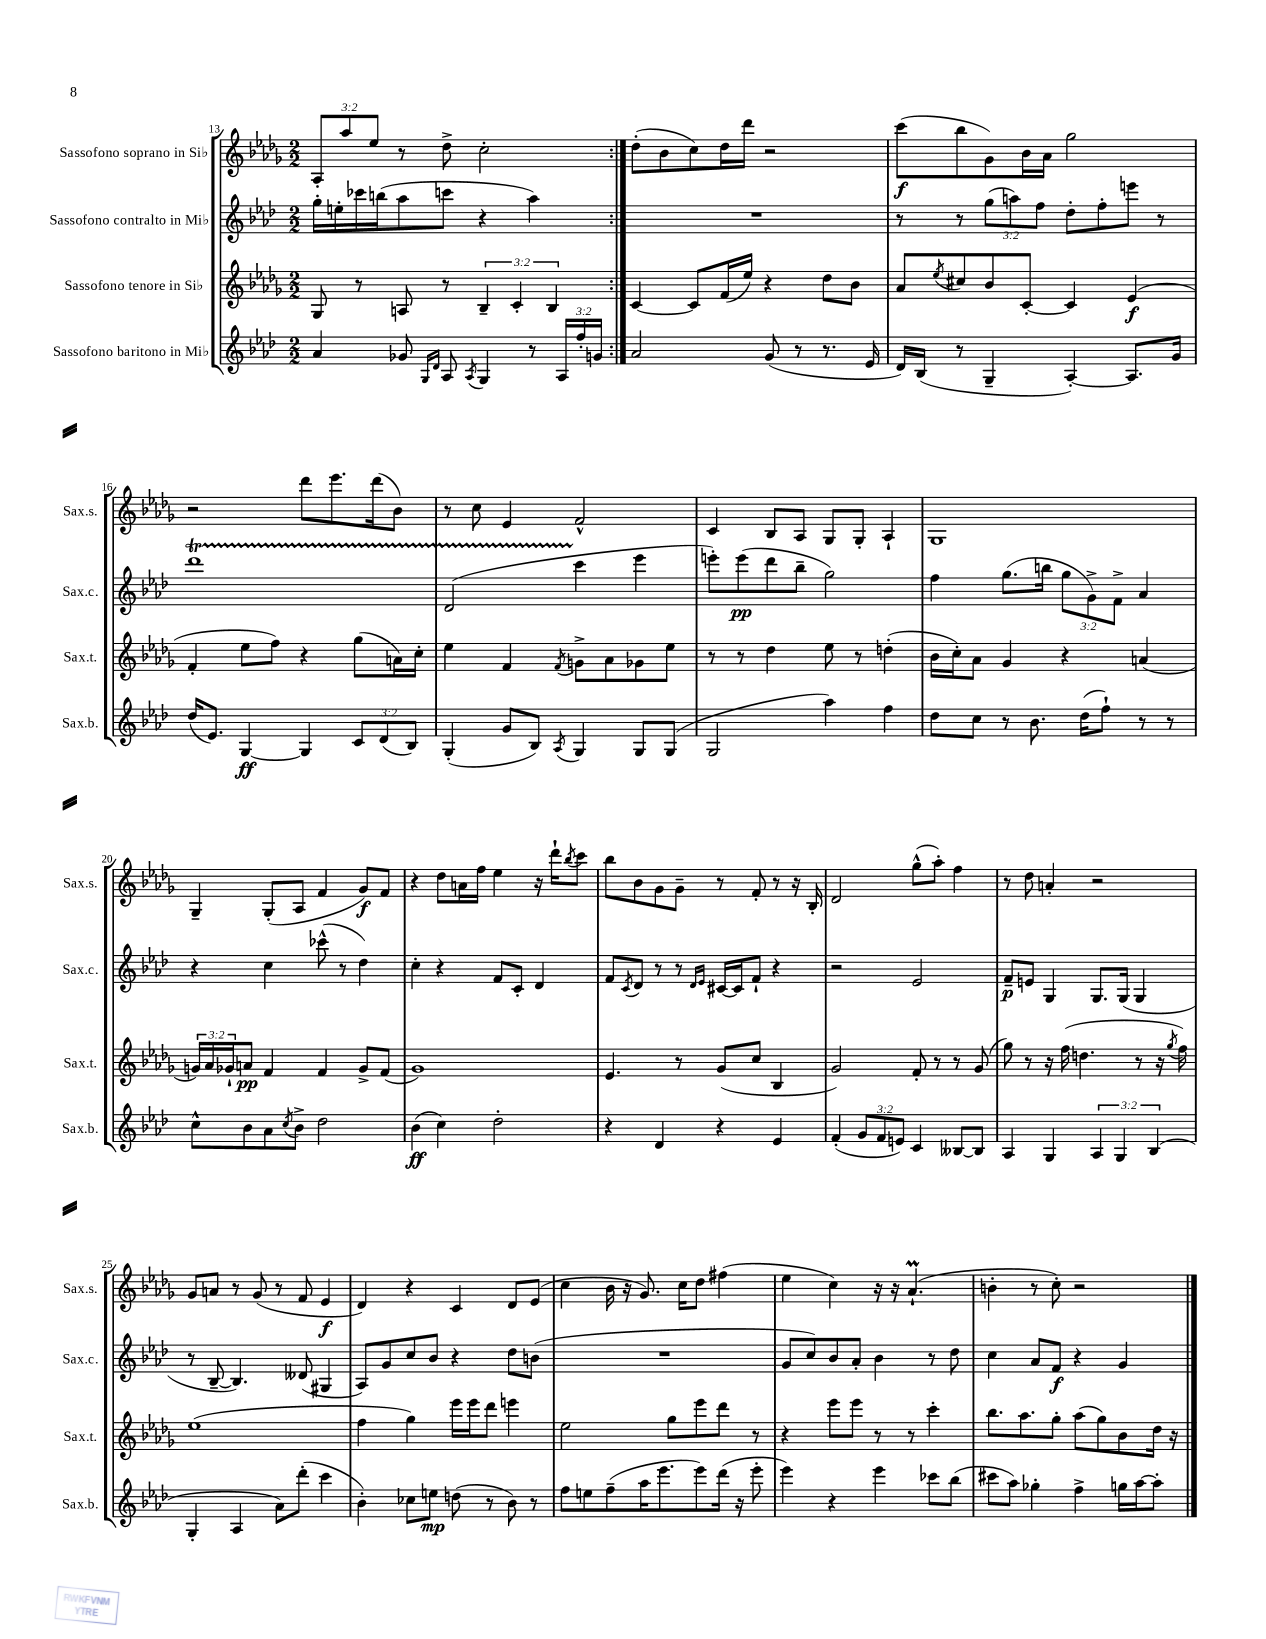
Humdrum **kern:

**kern	**dynam	**kern	**dynam	**kern	**dynam	**kern	**dynam
*part4	*part4	*part3	*part3	*part2	*part2	*part1	*part1
*staff4	*staff4	*staff3	*staff3	*staff2	*staff2	*staff1	*staff1
*I"Sassofono baritono in Mi♭	*	*I"Sassofono tenore in Si♭	*	*I"Sassofono contralto in Mi♭	*	*I"Sassofono soprano in Si♭	*
*I'Sax.b.	*	*I'Sax.t.	*	*I'Sax.c.	*	*I'Sax.s.	*
*clefG2	*	*clefG2	*	*clefG2	*	*clefG2	*
*k[b-e-a-d-]	*	*k[b-e-a-d-g-]	*	*k[b-e-a-d-]	*	*k[b-e-a-d-g-]	*
*M2/2	*	*M2/2	*	*M2/2	*	*M2/2	*
=13	=13	=13	=13	=13	=13	=13	=13
4a-/	.	8G-/	.	16gg'\LL	.	12A-'/L	.
.	.	.	.	16een'\	.	.	.
.	.	.	.	.	.	12aa-/	.
.	.	8r	.	16ccc-X\	.	.	.
.	.	.	.	.	.	12ee-/J	.
.	.	.	.	(16bbn\J	.	.	.
8g-X/	.	8An/	.	8aa-\	.	8r	.
16qqG/LL	.	.	.	.	.	.	.
16qqd-/JJ	.	.	.	.	.	.	.
8A-/	.	8r	.	8cccn\J	.	8dd-^\	.
8qA-/	.	.	.	.	.	.	.
4G/	.	6B-~/	.	4r	.	2cc'\	.
.	.	6c'/	.	.	.	.	.
8r	.	.	.	4aa-\)	.	.	.
.	.	6B-/	.	.	.	.	.
24A-/LL	.	.	.	.	.	.	.
24ff'/	.	.	.	.	.	.	.
24gn/JJ	.	.	.	.	.	.	.
=14:|!	=14:|!	=14:|!	=14:|!	=14:|!	=14:|!	=14:|!	=14:|!
2a-/	.	[4c/	.	1r	.	(8dd-'\L	.
.	.	.	.	.	.	8b-\	.
.	.	8c/L]	.	.	.	8cc\)	.
.	.	(16f/L	.	.	.	16dd-\L	.
.	.	16ee-/JJ)	.	.	.	16ddd-\JJ	.
(8g/	.	4r	.	.	.	2r	.
8r	.	.	.	.	.	.	.
8.r	.	8dd-\L	.	.	.	.	.
.	.	8b-\J	.	.	.	.	.
16e-/	.	.	.	.	.	.	.
=15	=15	=15	=15	=15	=15	=15	=15
16d-/LL)	.	8a-/L	.	8r	.	(8ccc\L	f
(16B-/JJ	.	.	.	.	.	.	.
.	.	8qee-/	.	.	.	.	.
8r	.	8cc#X/	.	8r	.	8bb-\	.
4G~/	.	8b-/	.	(12gg\L	.	8g-\)	.
.	.	.	.	12aan\)	.	.	.
.	.	[8c'/J	.	.	.	16b-\L	.
.	.	.	.	12ff\J	.	.	.
.	.	.	.	.	.	16a-\JJ	.
[4A-'/)	.	4c/]	.	8dd-'\L	.	2gg-\	.
.	.	.	.	8ff'\	.	.	.
8.A-/L]	.	(4e-/	f	8eeen\J	.	.	.
.	.	.	.	8r	.	.	.
16g/Jk	.	.	.	.	.	.	.
!!LO:LB:g=z
=16	=16	=16	=16	=16	=16	=16	=16
(16dd-/KL	.	4f'/	.	1ddd-T	.	2r	.
8.e-/J)	.	.	.	.	.	.	.
[4G/	ff	8ee-\L	.	.	.	.	.
.	.	8ff\J)	.	.	.	.	.
4G/]	.	4r	.	.	.	8ddd-\L	.
.	.	.	.	.	.	8.eee-\	.
12c/L	.	(8gg-\L	.	.	.	.	.
.	.	.	.	.	.	(16ddd-\k	.
(12d-/	.	.	.	.	.	.	.
.	.	16an\L)	.	.	.	8b-\J)	.
12B-/J)	.	.	.	.	.	.	.
.	.	16cc'\JJ	.	.	.	.	.
=17	=17	=17	=17	=17	=17	=17	=17
(4G'/	.	4ee-\	.	(2d-TTT/	.	8r	.
.	.	.	.	.	.	8cc\	.
8g/L	.	4f/	.	.	.	4e-/	.
8B-/J)	.	.	.	.	.	.	.
8qA-/	.	8qf/	.	.	.	.	.
4G/	.	8gn^\L	.	4ccc\	.	2f^^/	.
.	.	8a-\	.	.	.	.	.
8G/L	.	8g-X\	.	4eee-\	.	.	.
(8G/J	.	8ee-\J	.	.	.	.	.
=18	=18	=18	=18	=18	=18	=18	=18
2G/	.	8r	.	8eeen'\L)	.	4c/	.
.	.	8r	.	(8eee\	pp	.	.
.	.	4dd-\	.	8ddd-\	.	8B-/L	.
.	.	.	.	8bb-~\J	.	8A-/J	.
4aa-\)	.	8ee-\	.	2gg\)	.	8G-/L	.
.	.	8r	.	.	.	8G-'/J	.
4ff\	.	(4ddn'\	.	.	.	4A-`/	.
=19	=19	=19	=19	=19	=19	=19	=19
8dd-\L	.	16b-\LL	.	4ff\	.	1G-	.
.	.	16cc'\J)	.	.	.	.	.
8cc\J	.	8a-\J	.	.	.	.	.
8r	.	4g-/	.	(8.gg\L	.	.	.
8.b-\	.	.	.	.	.	.	.
.	.	.	.	16bbn\Jk	.	.	.
.	.	4r	.	12gg\L	.	.	.
(16dd-\KL	.	.	.	.	.	.	.
.	.	.	.	12g^\)	.	.	.
8ff`\J)	.	.	.	.	.	.	.
.	.	.	.	12f^\J	.	.	.
8r	.	(4an/	.	4a-/	.	.	.
8r	.	.	.	.	.	.	.
!!LO:LB:g=z
=20	=20	=20	=20	=20	=20	=20	=20
8cc^^\L	.	24gn/LL)	.	4r	.	4G-~/	.
.	.	24a-/	.	.	.	.	.
.	.	24g-X`/J	.	.	.	.	.
8b-\	.	8an/J	pp	.	.	.	.
8a-\	.	4f/	.	4cc\	.	(8G-'/L	.
8qcc/	.	.	.	.	.	.	.
8b-^\J	.	.	.	.	.	8A-/J	.
2dd-\	.	4f/	.	(8ccc-X^^\	.	4f/	.
.	.	.	.	8r	.	.	.
.	.	8g-^/L	.	4dd-\)	.	8g-/L)	f
.	.	(8f/J	.	.	.	8f/J	.
=21	=21	=21	=21	=21	=21	=21	=21
(4b-\	ff	1g-)	.	4cc'\	.	4r	.
4cc\)	.	.	.	4r	.	8dd-\L	.
.	.	.	.	.	.	16an\L	.
.	.	.	.	.	.	16ff\JJ	.
2dd-'\	.	.	.	8f/L	.	4ee-\	.
.	.	.	.	8c'/J	.	.	.
.	.	.	.	4d-/	.	16r	.
.	.	.	.	.	.	16ddd-`\KL	.
.	.	.	.	.	.	8qbb-/	.
.	.	.	.	.	.	8ccc\J	.
=22	=22	=22	=22	=22	=22	=22	=22
4r	.	4.e-/	.	8f/L	.	8bb-\L	.
.	.	.	.	8qc/	.	.	.
.	.	.	.	8d-/J	.	8b-\	.
4d-/	.	.	.	8r	.	8g-\	.
.	.	8r	.	8r	.	8g-~\J	.
.	.	.	.	16qqd-/LL	.	.	.
.	.	.	.	16qqe-/JJ	.	.	.
4r	.	(8g-/L	.	[16c#X/LL	.	8r	.
.	.	.	.	16c#/J]	.	.	.
.	.	8cc/J	.	8f`/J	.	8f'/	.
4e-/	.	4B-/	.	4r	.	8r	.
.	.	.	.	.	.	16r	.
.	.	.	.	.	.	16B-'/	.
=23	=23	=23	=23	=23	=23	=23	=23
(4f'/	.	2g-/)	.	2r	.	2d-/	.
12g/L	.	.	.	.	.	.	.
12f/	.	.	.	.	.	.	.
12en/J)	.	.	.	.	.	.	.
4c/	.	8f'/	.	2e-/	.	(8gg-^^\L	.
.	.	8r	.	.	.	8aa-'\J)	.
[8B--X/L	.	8r	.	.	.	4ff\	.
8B--/J]	.	(8g-/	.	.	.	.	.
=24	=24	=24	=24	=24	=24	=24	=24
4A-/	.	8gg-\)	.	8f~/L	p	8r	.
.	.	8r	.	8en/J	.	8dd-\	.
4G/	.	16r	.	4G/	.	4an'/	.
.	.	(16ff\	.	.	.	.	.
.	.	4.ddn\	.	.	.	.	.
6A-/	.	.	.	8.G/L	.	2r	.
6G/	.	.	.	.	.	.	.
.	.	.	.	(16G/Jk	.	.	.
.	.	8r	.	4G/	.	.	.
(6B-/	.	.	.	.	.	.	.
.	.	16r	.	.	.	.	.
.	.	8qgg-/	.	.	.	.	.
.	.	16ff\)	.	.	.	.	.
!!LO:LB:g=z
=25	=25	=25	=25	=25	=25	=25	=25
4G'/	.	(1ee-	.	8r	.	8g-/L	.
.	.	.	.	[8B-~/	.	8an/J	.
4A-/	.	.	.	4.B-/])	.	8r	.
.	.	.	.	.	.	(8g-/	.
8a-\L)	.	.	.	.	.	8r	.
(8ddd-'\J	.	.	.	(8d--X/	.	8f/	.
4ccc\	.	.	.	4G#X/	.	4e-/	f
=26	=26	=26	=26	=26	=26	=26	=26
4b-'\)	.	4ff\	.	8A-/L)	.	4d-/)	.
.	.	.	.	8g/	.	.	.
8cc-X\L	.	4gg-\)	.	8cc/	.	4r	.
8een\J	mp	.	.	8b-/J	.	.	.
(8ddn\	.	16eee-\LL	.	4r	.	4c/	.
.	.	16eee-\J	.	.	.	.	.
8r	.	8ddd-\J	.	.	.	.	.
8b-\)	.	4eeen\	.	8dd-\L	.	8d-/L	.
8r	.	.	.	(8bn\J	.	(8e-/J	.
=27	=27	=27	=27	=27	=27	=27	=27
8ff\L	.	2ee-\	.	1r	.	4cc\	.
8een\	.	.	.	.	.	.	.
(8ff~\	.	.	.	.	.	16b-\	.
.	.	.	.	.	.	16r	.
16aa-\K	.	.	.	.	.	8.g-/)	.
8.eee-\	.	.	.	.	.	.	.
.	.	8gg-\L	.	.	.	.	.
.	.	.	.	.	.	16cc\KL	.
8eee-\)	.	8eee-\	.	.	.	8dd-\J	.
(16ddd-\Jk	.	8ddd-\J	.	.	.	(4ff#X\	.
16r	.	.	.	.	.	.	.
8eee-'\	.	8r	.	.	.	.	.
=28	=28	=28	=28	=28	=28	=28	=28
4eee-\)	.	4r	.	8g/L	.	4ee-\	.
.	.	.	.	8cc/)	.	.	.
4r	.	8eee-\L	.	8b-/	.	4cc\)	.
.	.	8eee-\J	.	8a-'/J	.	.	.
4eee-\	.	8r	.	4b-\	.	16r	.
.	.	.	.	.	.	16r	.
.	.	8r	.	.	.	(4.a-M`/	.
8ccc-X\L	.	4ccc'\	.	8r	.	.	.
(8bb-\J	.	.	.	8dd-\	.	.	.
=29	=29	=29	=29	=29	=29	=29	=29
8ccc#X\L	.	8.bb-\L	.	4cc\	.	4bn'\	.
8aa-\J)	.	.	.	.	.	.	.
.	.	8.aa-\	.	.	.	.	.
4gg-X'\	.	.	.	8a-/L	.	8r	.
.	.	8gg-'\J	.	8f/J	f	8cc'\)	.
4ff^\	.	(8aa-\L	.	4r	.	2r	.
.	.	8gg-\)	.	.	.	.	.
16ggn\LL	.	8b-\	.	4g/	.	.	.
[16aa-\J	.	.	.	.	.	.	.
8aa-'\J]	.	16dd-\Jk	.	.	.	.	.
.	.	16r	.	.	.	.	.
==	==	==	==	==	==	==	==
*-	*-	*-	*-	*-	*-	*-	*-
